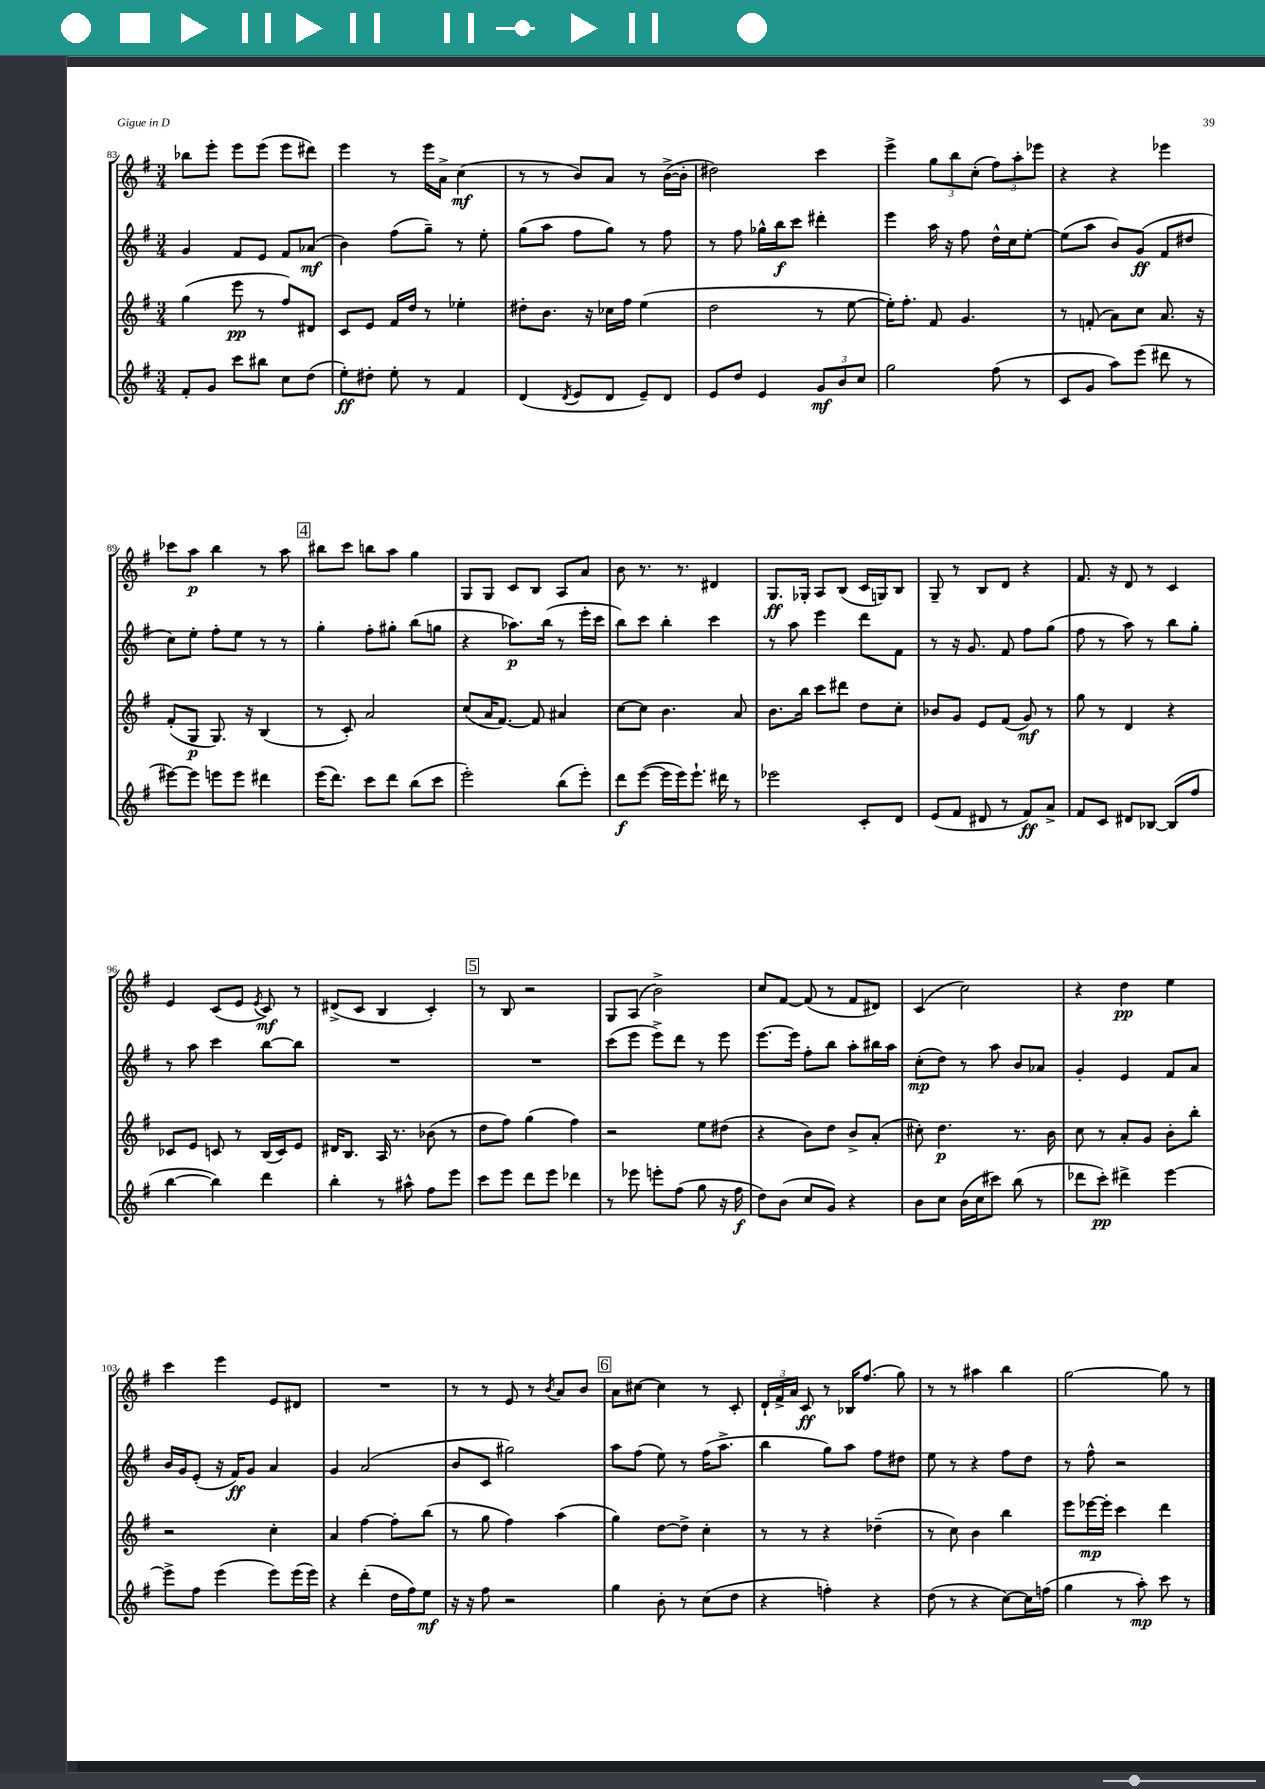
<<
\new StaffGroup <<
\new Staff = "s0" {
    \clef treble \key g \major \numericTimeSignature \time 3/4
    \autoBeamOff bes''8[ e'''8]-. e'''8[ e'''8]( e'''8[ dis'''8]) |
    e'''4 r8 e'''16[ a'16]-> c''4\mf( |
    r8 r8 b'8[) a'8] r8 b'16[~->( b'16]-. |
    dis''2) c'''4 |
    e'''4-> \tuplet 3/2 { g''8[ b''8 c''8]-.( } \tuplet 3/2 { fis''8[) a''8-. ees'''8] } |
    r4 r4 ees'''4 |
    ces'''8[ a''8]\p b''4 r8 a''8 |
    \mark \markup { \box "4" } bis''8[ c'''8] b''8[ a''8] g''4 |
    g8[ g8] c'8[ b8] a8[ a'8] |
    b'8 r8. r8. dis'4 |
    g8.[\ff ges16]-. a8[ b8]( c'16[ g16) b8] |
    g8-- r8 b8[ d'8] r4 |
    fis'8. r16 d'8 r8 c'4 |
    e'4 c'8[( e'8] \acciaccatura { e'8 } c'8\mf) r8 |
    dis'8[->( c'8] b4 c'4-.) |
    \mark \markup { \box "5" } r8 b8 r2 |
    g8[ a8]( b'2->) |
    c''8[ fis'8]~ fis'8( r8 fis'8[ dis'8]) |
    c'4( c''2) |
    r4 d''4\pp e''4 |
    c'''4 e'''4 e'8[ dis'8] |
    R2. |
    r8 r8 e'8 r8 \acciaccatura { b'8 } a'8[ b'8] |
    \mark \markup { \box "6" } a'8[ cis''8]~ cis''4 r8 c'8-. |
    \tuplet 3/2 { d'16[-! fis'16-> a'16] } c'8\ff r8 bes16[ fis''8.]( g''8) |
    r8 r8 ais''4 b''4 |
    g''2~ g''8 r8 \bar "|." |
}
\new Staff = "s1" {
    \clef treble \key g \major \numericTimeSignature \time 3/4
    \autoBeamOff g'4 fis'8[ e'8] fis'8[ aes'8]\mf( |
    b'4) fis''8[( g''8]--) r8 e''8-. |
    g''8[( a''8] fis''8[ g''8]) r8 fis''8 |
    r8 fis''8 ges''16[-^ b''16\f c'''8] dis'''4-. |
    e'''4 a''16 r16 fis''8 d''16[-^ c''16 e''8]~-. |
    e''8[( a''8] b'8[) g'8]\ff( fis'8[ dis''8] |
    c''8[) e''8]-. fis''8[-. e''8] r8 r8 |
    \mark \markup { \box "4" } g''4-. fis''8[-. gis''8]-. b''8[( g''8] |
    r4 aes''8.[\p) b''16]( r8 e'''16[-. c'''16] |
    b''8[) c'''8] b''4-. c'''4 |
    r8 a''8 e'''4 d'''8[ fis'8] |
    r8 r16 g'8. fis'8 fis''8[ g''8]( |
    fis''8 r8 a''8) r8 b''8[ g''8]-. |
    r8 a''8 c'''4 b''8[~ b''8] |
    R2. |
    \mark \markup { \box "5" } R2. |
    c'''8[( e'''8] e'''8[->) d'''8] r8 e'''8 |
    e'''8.[~ e'''16] fis''8[-. b''8] a''8[-. bis''16 a''16] |
    c''8[-.\mp( d''8]) r8 a''8 b'8[ aes'8] |
    g'4-. e'4 fis'8[ a'8] |
    b'16[ g'16 e'8]-.( r16 fis'16[\ff) g'8] a'4 |
    g'4 a'2( |
    b'8[ c'8] gis''2) |
    \mark \markup { \box "6" } a''8[ fis''8]( e''8) r8 fis''16[( a''8.]-> |
    b''4 g''8[) a''8] fis''8[ dis''8] |
    e''8 r8 r4 fis''8[ d''8] |
    r8 fis''8-^ r2 \bar "|." |
}
\new Staff = "s2" {
    \clef treble \key g \major \numericTimeSignature \time 3/4
    \autoBeamOff g''4( e'''8\pp r8 fis''8[) dis'8] |
    c'8[ e'8] fis'16[ d''16] r8 ees''4-. |
    dis''8[-. b'8.] r16 ces''16[ fis''16] e''4( |
    d''2 r8 e''8~ |
    e''16[-.) fis''8.]-. fis'8 g'4. |
    r8 f'8-.( a'8[) c''8] a'8. r16 |
    fis'8[-.( g8]\p g8.) r16 b4( |
    \mark \markup { \box "4" } r8 c'8-.) a'2 |
    c''8[( a'16 fis'8.]~) fis'8 ais'4 |
    c''8[~ c''8] b'4. a'8 |
    b'8.[ b''16] c'''8[ dis'''8] d''8[ c''8]-. |
    bes'8[ g'8] e'8[ fis'8]( g'8\mf) r8 |
    g''8 r8 d'4 r4 |
    ces'8[ e'8] c'8 r8 b16[( c'16) e'8] |
    dis'16[ b8.] a16 r8. bes'8( r8 |
    \mark \markup { \box "5" } d''8[ fis''8]) g''4( fis''4) |
    r2 e''8[ dis''8]( |
    r4 b'8[) d''8] b'8[-> a'8]-.( |
    cis''8-.) d''4.\p r8. b'16 |
    c''8 r8 a'8[-. g'8] b'8[-. b''8]-. |
    r2 c''4-. |
    a'4 fis''4~ fis''8[-. b''8]( |
    r8 g''8 fis''4) a''4( |
    \mark \markup { \box "6" } g''4) d''8[~ d''8]-> c''4-. |
    r8 r8 r4 des''4--( |
    r8 c''8) b'4 b''4 |
    e'''8[ ees'''16~\mp ees'''16]-. c'''4 d'''4 \bar "|." |
}
\new Staff = "s3" {
    \clef treble \key g \major \numericTimeSignature \time 3/4
    \autoBeamOff fis'8[-. g'8] c'''8[ bis''8] c''8[ d''8]( |
    e''8[-.\ff) dis''8]-. e''8-. r8 fis'4 |
    d'4( \acciaccatura { d'8 } e'8[ d'8] e'8[--) d'8] |
    e'8[ d''8] e'4 \tuplet 3/2 { g'8[\mf b'8 c''8] } |
    g''2 fis''8( r8 |
    c'8[ g'8] a''8[) e'''8]( dis'''8 r8 |
    eis'''8[~) eis'''8] e'''8[ e'''8] dis'''4 |
    \mark \markup { \box "4" } e'''16[( d'''8.]) c'''8[ d'''8] b''8[( c'''8] |
    e'''2-.) b''8[( e'''8]-.) |
    d'''8[\f e'''8]~( e'''16[ e'''16) e'''8.]-! dis'''16 r8 |
    ees'''2 c'8[-. d'8] |
    e'8[( fis'8] dis'8 r8 fis'8[\ff) a'8]-> |
    fis'8[ c'8] dis'8[ bes8]~ bes8[( fis''8] |
    b''4~ b''4) d'''4 |
    b''4-. r8 ais''8-^ fis''8[ e'''8] |
    \mark \markup { \box "5" } c'''8[ e'''8] d'''8[ e'''8] des'''4 |
    r8 ees'''8 e'''8[-. fis''8]( g''8 r16 fis''16\f |
    d''8[) b'8]( c''8[ g'8]) r4 |
    b'8[ c''8] b'16[( c''16 cis'''8]) b''8( r8 |
    des'''8[ c'''8]-.\pp) dis'''4-> e'''4~ |
    e'''8[-> fis''8] e'''4( e'''8[) e'''16( e'''16]) |
    r4 d'''4-.( d''16[ fis''16) e''8]\mf |
    r16 r16 fis''8 r2 |
    \mark \markup { \box "6" } g''4 b'8-. r8 c''8[( d''8] |
    r4 f''4-.) r4 |
    d''8( r8 r4 c''8[~) c''16 f''16]( |
    g''4 r8 a''8-.\mp) c'''8 r8 \bar "|." |
}
>>
>>
\layout { \context { \Score currentBarNumber = #83 } }
